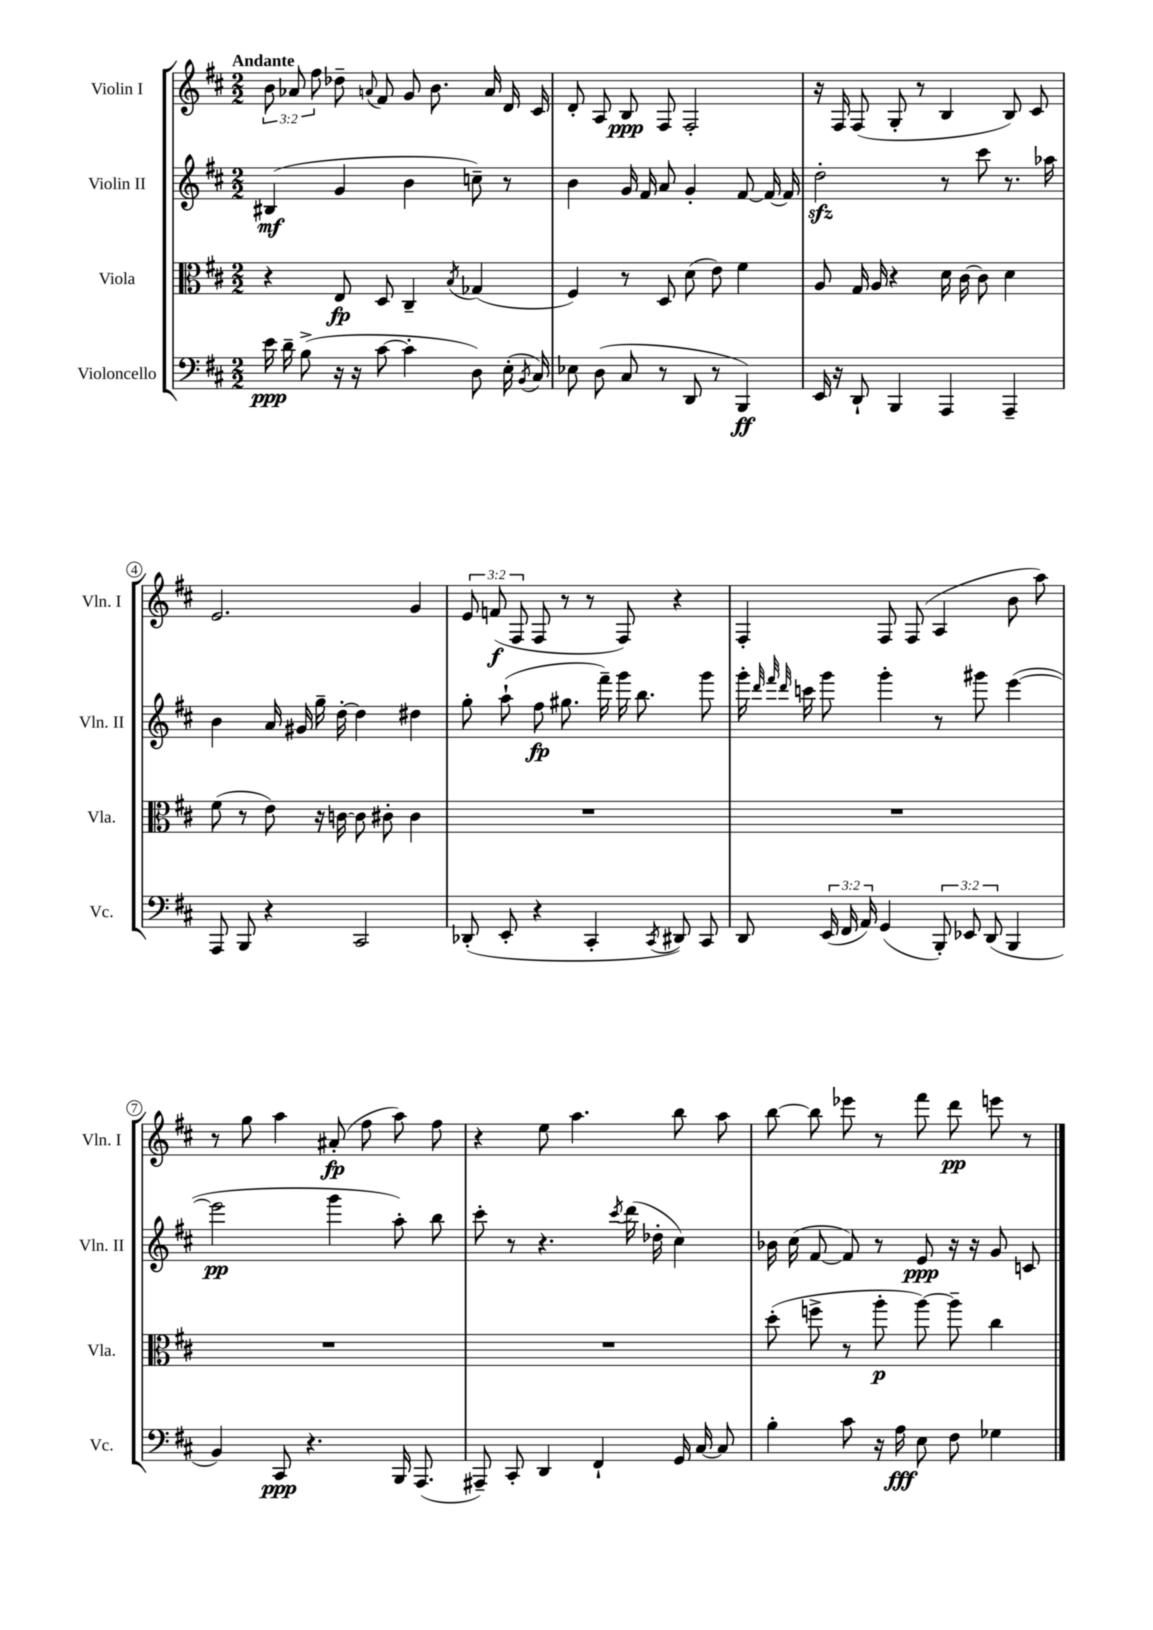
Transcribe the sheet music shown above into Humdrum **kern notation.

**kern	**kern	**kern	**kern
*staff4	*staff3	*staff2	*staff1
*clefF4	*clefC3	*clefG2	*clefG2
*k[f#c#]	*k[f#c#]	*k[f#c#]	*k[f#c#]
*M2/2	*M2/2	*M2/2	*M2/2
16e\	4r	(4B#/	12b\
16d~\	.	.	.
.	.	.	12a-/
(8B^\	.	.	.
.	.	.	12ff#\
16r	8E/	4g/	8dd-~\
16r	.	.	.
.	.	.	8qqa/
[8c#\	8D/	.	8f#/
4c#'\]	4C#~/	4b\	8g/
.	.	.	8.b\
.	8qB/	.	.
8D\)	(4G-/	8cc~\)	.
.	.	.	16a/
(16E'\	.	8r	16d/
8qBB/	.	.	.
16C#/)	.	.	16c#/
=	=	=	=
8E-\	4F#/)	4b\	8d'/
(8D\	.	.	8A/
8C#/	8r	16g/	8B/
.	.	16f#/	.
8r	8D/	8a/	8F#/
8DD/	(8d\	4g'/	2F#'/
8r	8e\)	.	.
4BBB/)	4f#\	[8f#/	.
.	.	16f#/_	.
.	.	16f#/]	.
=	=	=	=
16EE/	8A/	2dd'\	16r
16r	.	.	16F#/
8DD`/	16G/	.	(8F#/
.	16A/	.	.
4BBB/	4r	.	8G'/
.	.	.	8r
4AAA/	16d\	8r	4B/
.	[16c#\	.	.
.	8c#\]	8ccc#\	.
4AAA~/	4d\	8.r	8B/)
.	.	.	8c#/
.	.	16aa-\	.
=	=	=	=
8AAA/	(8f#\	4b\	2.e/
8BBB/	8r	.	.
4r	8e\)	16a/	.
.	.	16g#/	.
.	16r	16gg~\	.
.	[16c\	[16dd'\	.
2CC#/	8c\]	4dd\]	.
.	8c#'\	.	.
.	4c#\	4dd#\	4g/
=	=	=	=
(8DD-'/	1r	8gg'\	12e/
.	.	.	(12f/
8EE'/	.	(8aa`\	.
.	.	.	12F#/
4r	.	8ff#\	8F#/
.	.	8.gg#\	8r
4CC#'/	.	.	8r
.	.	16fff#~\)	.
.	.	16ggg\	8F#/)
.	.	8.bb\	.
8qCC#/	.	.	.
8DD#/)	.	.	4r
8CC#/	.	8ggg\	.
=	=	=	=
8DD/	1r	16ggg'\	4F#'/
.	.	32qqddd/	.
.	.	32qqfff#/	.
.	.	32qqddd/	.
.	.	16ccc\	.
(24EE/	.	8ggg\	.
24FF#/	.	.	.
24AA/)	.	.	.
(4GG/	.	4ggg'\	8F#/
.	.	.	(8F#/
12BBB'/)	.	8r	4A/
12EE-/	.	.	.
.	.	8ggg#\	.
(12DD/	.	.	.
4BBB/	.	([4eee\	8b\
.	.	.	8aa\)
=	=	=	=
4BB/)	1r	2eee\]	8r
.	.	.	8gg\
8CC#/	.	.	4aa\
4.r	.	.	.
.	.	4ggg\	(8a#'/
.	.	.	8ff#\
16BBB/	.	8aa'\)	8aa\)
(8.AAA/	.	.	.
.	.	8bb\	8ff#\
=	=	=	=
8AAA#~/)	1r	8ccc#'\	4r
8CC#'/	.	8r	.
4DD/	.	4.r	8ee\
.	.	.	4.aa\
4FF#`/	.	.	.
.	.	8qccc#/	.
.	.	(16ddd\	.
.	.	16dd-'\	.
16GG/	.	4cc#\)	8bb\
[16C#/	.	.	.
8C#/]	.	.	8aa\
=	=	=	=
4B'\	(8dd'\	16b-\	[8bb\
.	.	(16cc#\	.
.	8ff^\	[8f#/	8bb\]
8c#\	8r	8f#/])	8eee-\
16r	8aa'\	8r	8r
16A\	.	.	.
8E\	[8aa\)	8e/	8fff#\
8F#\	8aa~\]	16r	8ddd\
.	.	16r	.
4G-\	4cc#\	8g/	8eee\
.	.	8c/	8r
==	==	==	==
*-	*-	*-	*-
